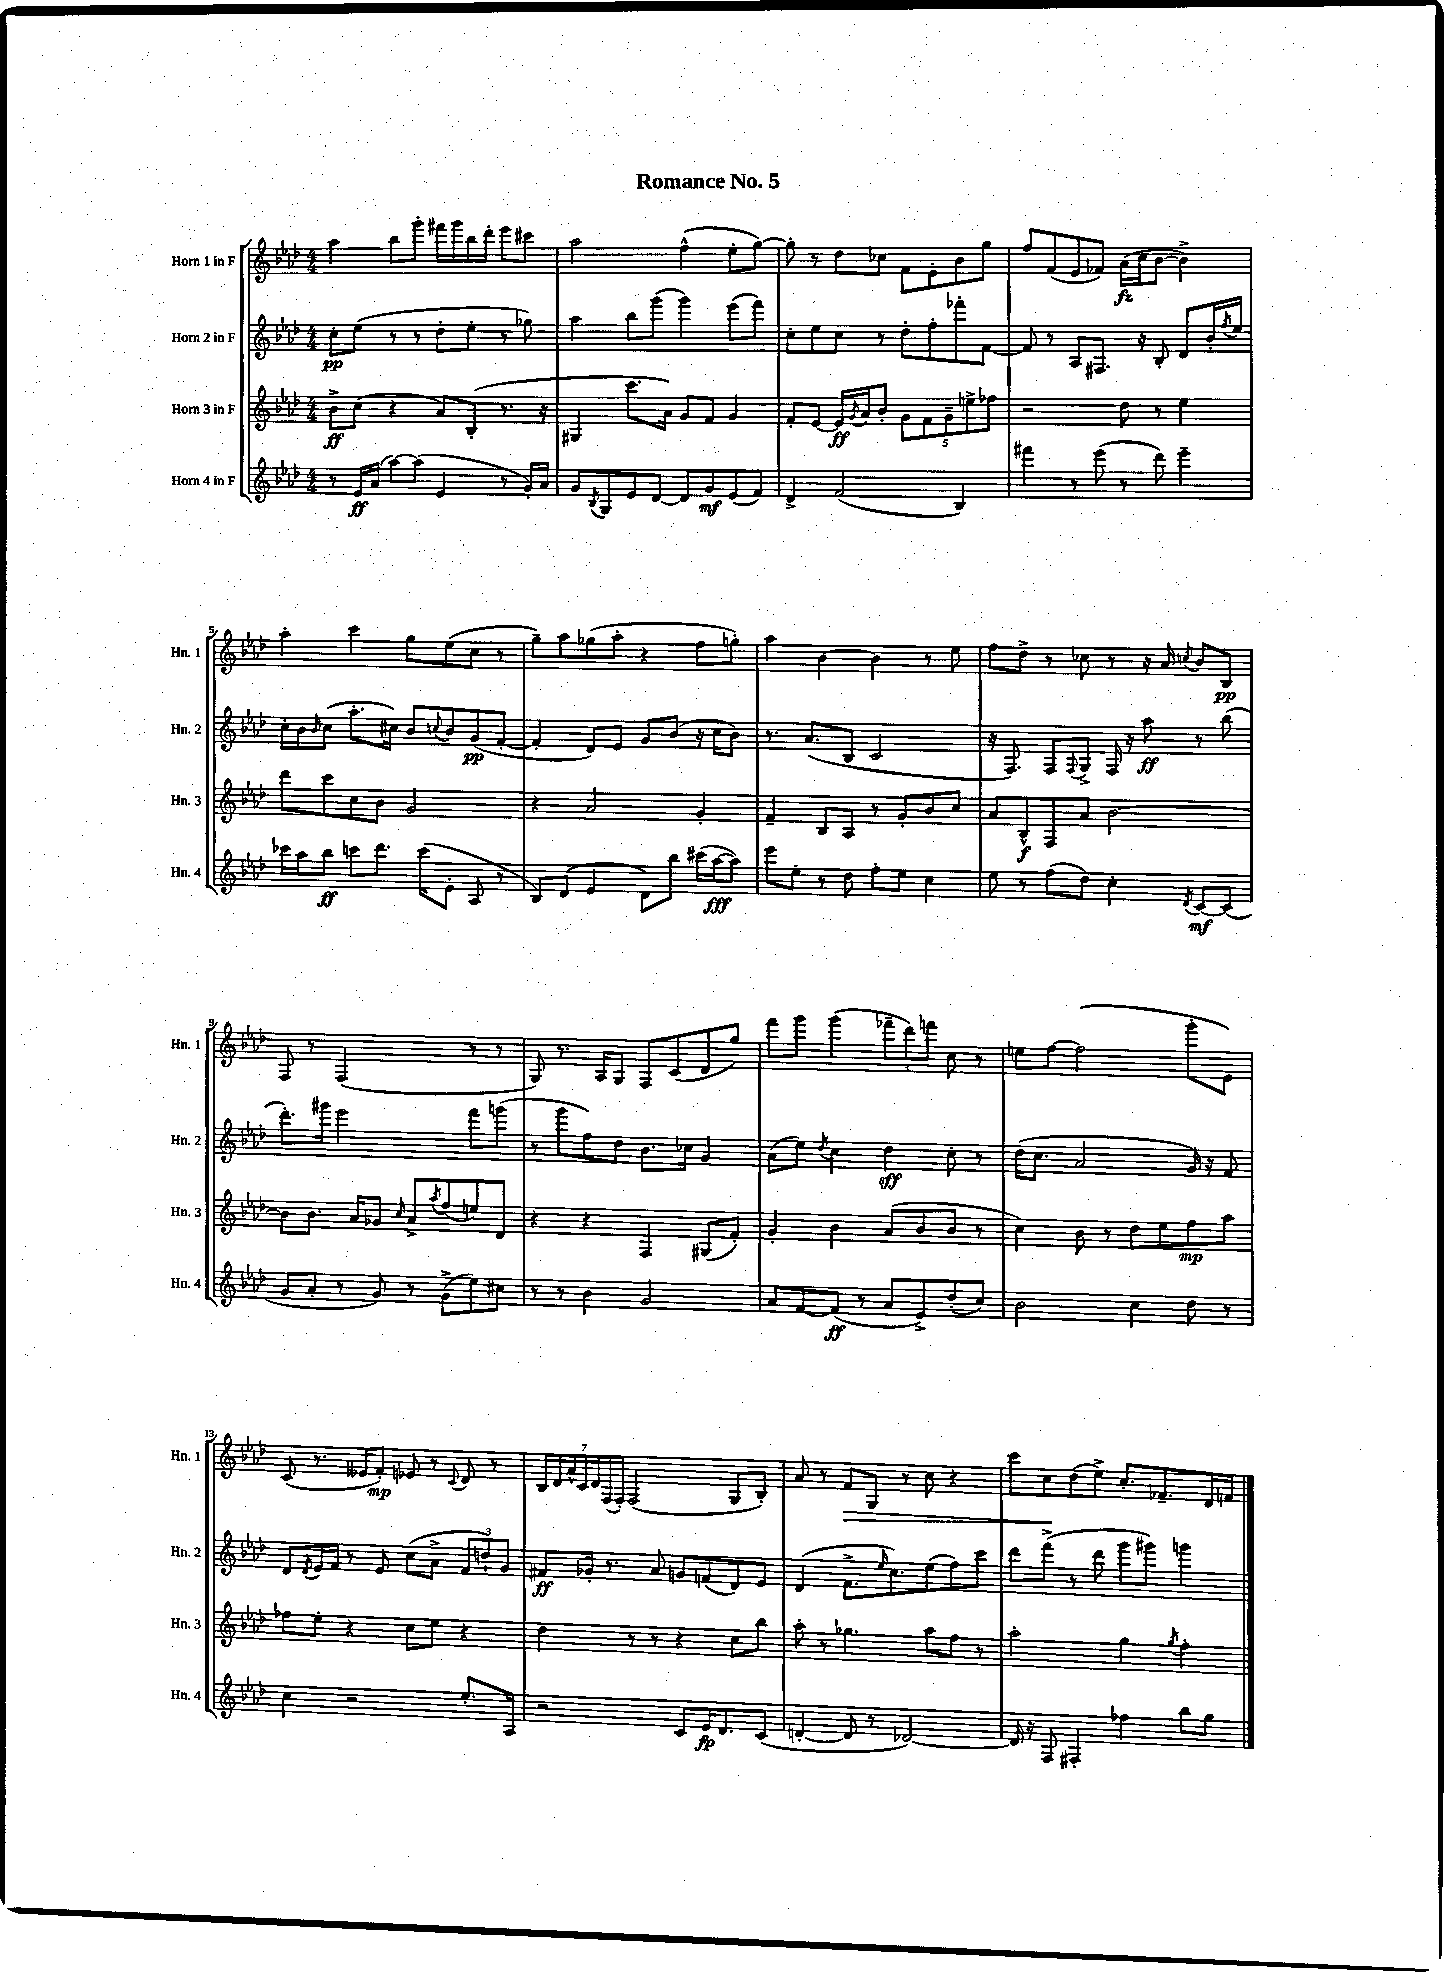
\header { title = "Romance No. 5" }
<<
\new StaffGroup <<
\new Staff = "s0" \with { instrumentName = "Horn 1 in F" shortInstrumentName = "Hn. 1" } {
    \clef treble \key aes \major \numericTimeSignature \time 4/4
    aes''4 bes''8 g'''8-. fis'''16 g'''16 bes''16 des'''16-. ees'''8 cis'''8 |
    aes''2 f''4-^( ees''8-. g''8~) |
    g''8-. r8 des''8 ces''8 f'8 ees'8-. bes'8 g''8 |
    f''8 f'8( ees'8 fes'8) aes'16\fz( c''16 bes'8~ bes'4->) |
    aes''4-. c'''4 g''8 ees''8( c''8 r8 |
    g''8--) aes''8 ges''8( aes''8-. r4 f''8 g''8-.) |
    aes''4 bes'4~ bes'4 r8 ees''8 |
    f''8 des''8-> r8 ces''8 r8 r16 aes'16 \acciaccatura { c''8 } bes'8 bes8\pp |
    f8 r8 f2( r8 r8 |
    g8) r8. aes16 g8 f8 c'8( des'8 g''8) |
    f'''8 g'''8 g'''4( \tuplet 3/2 { fes'''8-- des'''8) f'''8 } c''8 r8 |
    e''8 f''8~ f''2( g'''8-. ees'8) |
    c'8( r8. eeses'16 f'8-.\mp) ees'8 r8 \appoggiatura { c'8 } des'8 r8 |
    \tuplet 7/4 { bes16 des'16 aes'16-^ c'16 des'16 f16( f16-.) } f2( g8 bes8-.) |
    aes'8 r8 f'8\> g8 r8 c''8 r4 |
    c'''8 c''8\! des''8( ees''8->) c''8.-. fes'8.-- des'16 f'16 \bar "|." |
}
\new Staff = "s1" \with { instrumentName = "Horn 2 in F" shortInstrumentName = "Hn. 2" } {
    \clef treble \key aes \major \numericTimeSignature \time 4/4
    c''8-.\pp ees''8( r8 r8 des''8-. ees''8-. r8 ges''8) |
    aes''4 bes''8 g'''8( g'''4) ees'''8( f'''8) |
    c''8-. ees''8 c''8 r8 des''8-. f''8-. fes'''8-. f'8~ |
    f'8 r8 aes8 fis8. r16 bes8-. des'8 bes'16-. \acciaccatura { f''8 } ees''16 |
    c''16-. bes'16 \grace { bes'16 } c''8( aes''8.-. cis''16) bes'8 \appoggiatura { c''8 } bes'8 g'8\pp( f'8~-. |
    f'4-. des'8) ees'8 g'8 bes'8( r16 c''16 bes'8) |
    r8. aes'8.( bes8 c'2 |
    r16 f8.) f8 \appoggiatura { f8 } g8-> f16 r16 aes''8\ff r8 bes''8( |
    des'''8.-.) gis'''16 ees'''2 f'''8 g'''8( |
    r8 g'''8 f''8) des''8 bes'8. ces''16 g'4 |
    aes'8( ees''8) \acciaccatura { des''8 } c''4 des''4\sff c''8-. r8 |
    des''16( c''8. aes'2 g'16) r16 f'8 |
    des'8 \acciaccatura { des'8 } ees'16 f'16 r8 ees'8 c''8( aes'8-> \tuplet 3/2 { f'8 d''8-!) g'8 } |
    fis'8\ff ges'16-. r8. aes'8 g'8 f'8( des'8) ees'8 |
    des'4( f'8.-> \grace { ees''16 } c''8.) ees''8( f''8) c'''8 |
    des'''8 f'''8->( r8 des'''8 g'''8 gis'''8) g'''4 \bar "|." |
}
\new Staff = "s2" \with { instrumentName = "Horn 3 in F" shortInstrumentName = "Hn. 3" } {
    \clef treble \key aes \major \numericTimeSignature \time 4/4
    bes'8->\ff c''8( r4 aes'8) bes8-.( r8. r16 |
    gis4 c'''8. aes'16) g'8 f'8 g'4 |
    f'8-. ees'8~ ees'16\ff \acciaccatura { g'8 } aes'16 bes'8-. \tuplet 5/4 { g'8 f'8 g'8-- e''8-> fes''8 } |
    r2 des''8 r8 ees''4 |
    des'''8 c'''8 c''8 bes'8 g'2 |
    r4 aes'2 g'4-. |
    f'4-- bes8 aes8 r8 g'8-. bes'8 c''8 |
    aes'8 bes8-^\f f8 aes'8 bes'2~ |
    bes'8 bes'8. aes'16 ges'8 \grace { c''16 } aes'8-> \acciaccatura { aes''8 } f''8( e''8) des'8 |
    r4 r4 f4 gis8( f'8-.) |
    g'4-. bes'4 aes'8( bes'8 bes'8 r8 |
    c''4) bes'8 r8 des''8 ees''8 f''8\mp aes''8 |
    fes''8 ees''8-. r4 c''8 ees''8 r4 |
    des''4 r8 r8 r4 c''8 bes''8 |
    aes''8-. r8 ges''4. aes''8 f''8 r8 |
    aes''2-. g''4 \acciaccatura { g''8 } f''4-. \bar "|." |
}
\new Staff = "s3" \with { instrumentName = "Horn 4 in F" shortInstrumentName = "Hn. 4" } {
    \clef treble \key aes \major \numericTimeSignature \time 4/4
    r8 ees'16\ff aes'16( aes''8~) aes''8( ees'4 r8 g'16-.) aes'16 |
    g'8 \acciaccatura { bes8 } g8 ees'8 des'8~ des'8 g'8\mf ees'8( f'8) |
    des'4-> f'2( bes4) |
    fis'''4 r8 ees'''8( r8 des'''8) ees'''4-- |
    ces'''16 aes''16 bes''8\ff c'''8 des'''8. c'''16( ees'8-. aes8 r8 |
    bes8) des'8( ees'4 des'8) bes''8 cis'''16( aes''16~\fff aes''8) |
    ees'''8 ees''8-. r8 des''8 f''8-. ees''8 c''4 |
    ees''8 r8 f''8( des''8) c''4-. \acciaccatura { des'8 } c'8~\mf c'8( |
    g'8 aes'8-. r8 g'8) r8 g'8->( ees''8) cis''8 |
    r8 r8 bes'4 g'2 |
    aes'8 f'8~ f'8\ff( r8 aes'8 ees'8->) des''8-.( c''8) |
    bes'2 c''4 des''8 r8 |
    c''4 r2 ees''8.-. aes16 |
    r2 c'8 ees'16\fp des'8. c'8( |
    d'4~-. d'8 r8 des'2~) |
    des'16 r16 f8 fis4-. fes''4 bes''8 g''8 \bar "|." |
}
>>
>>
